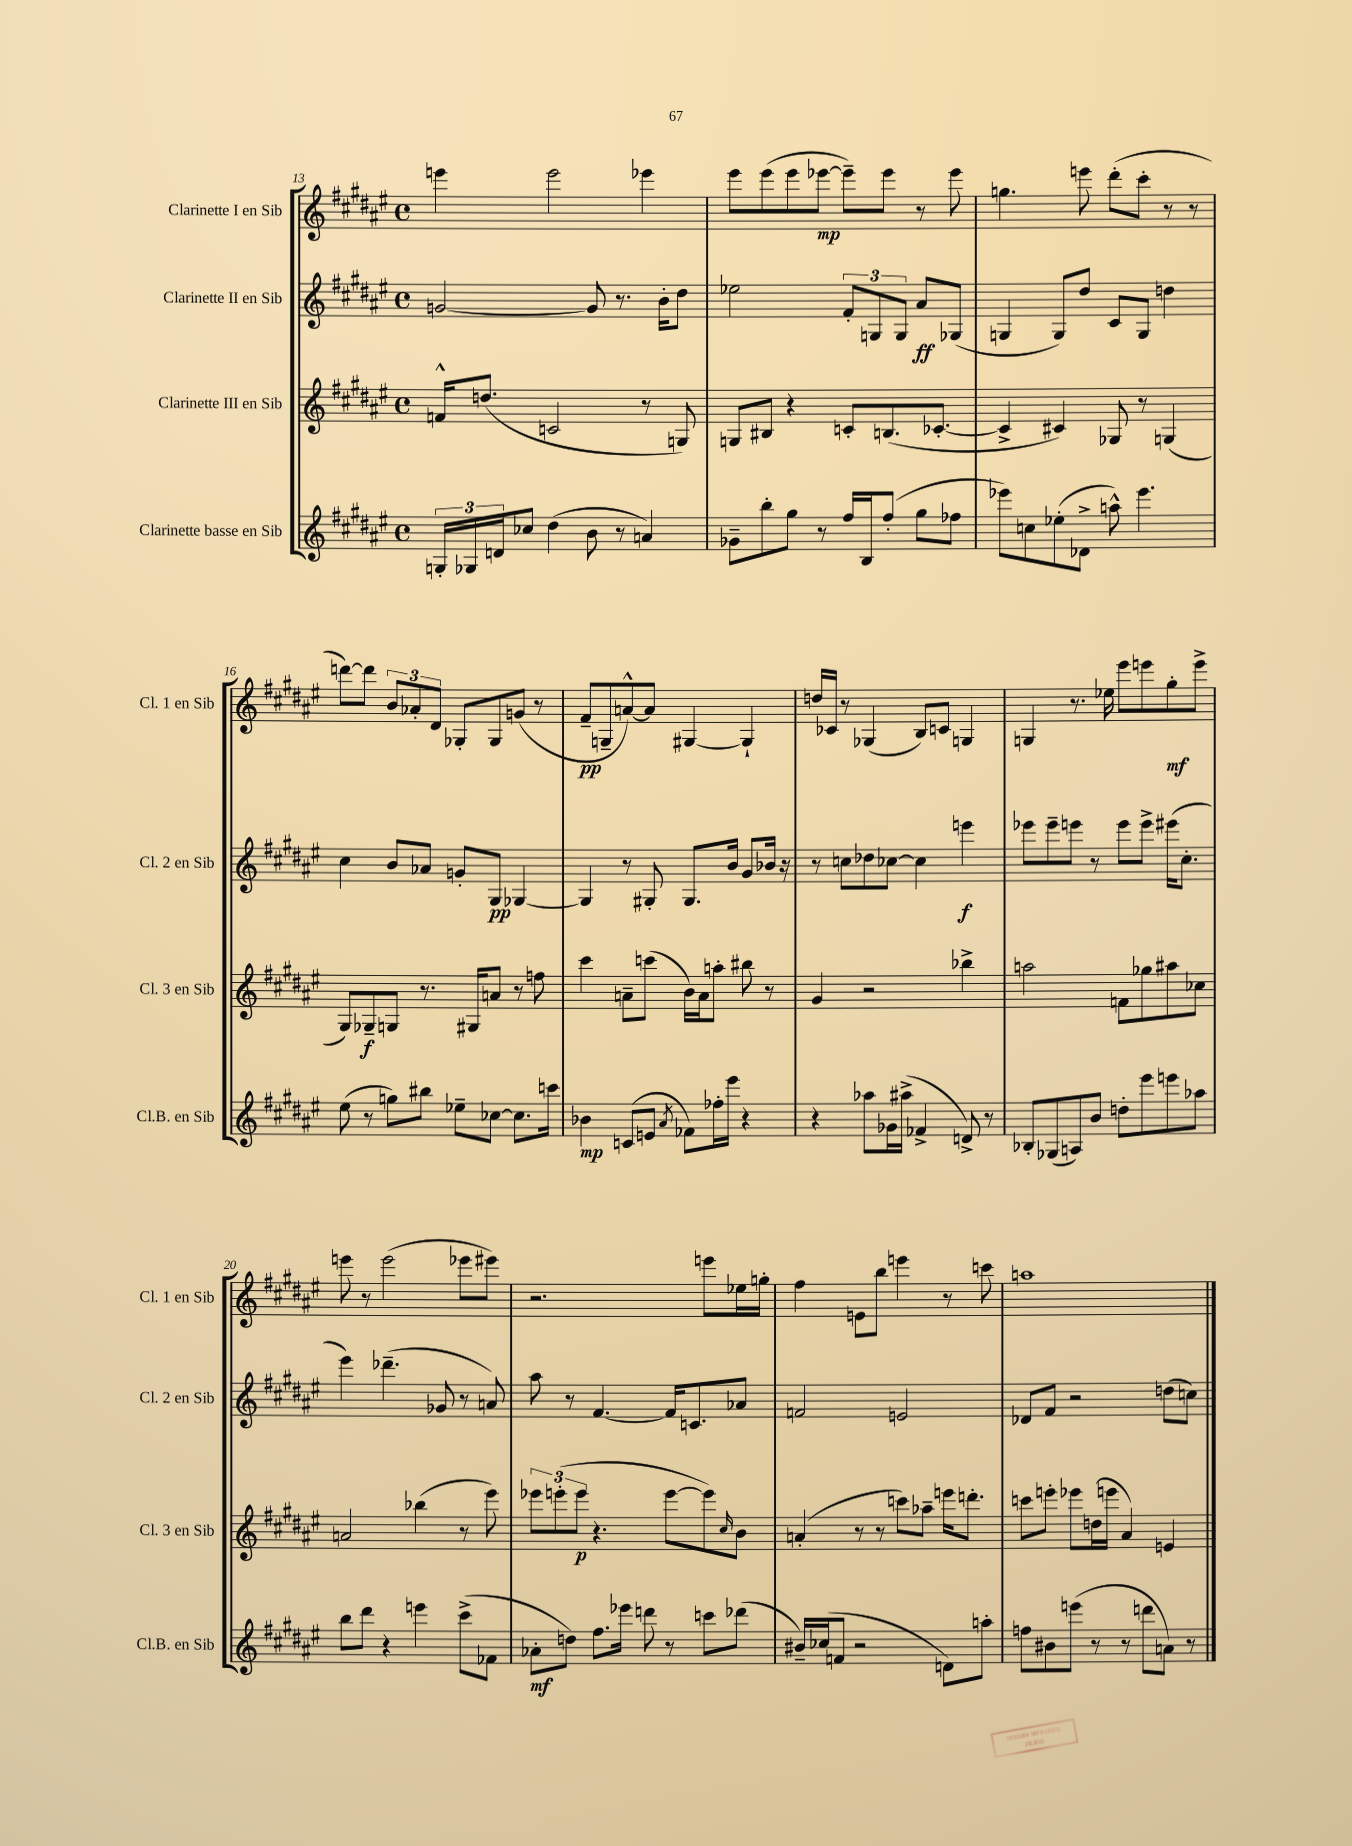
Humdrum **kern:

**kern	**kern	**kern	**kern
*staff4	*staff3	*staff2	*staff1
*clefG2	*clefG2	*clefG2	*clefG2
*k[f#c#g#d#a#e#]	*k[f#c#g#d#a#e#]	*k[f#c#g#d#a#e#]	*k[f#c#g#d#a#e#]
*M4/4	*M4/4	*M4/4	*M4/4
*met(c)	*met(c)	*met(c)	*met(c)
24G'	16f^^	[2g	4eee
24G-	.	.	.
.	(8.dd	.	.
24d	.	.	.
8cc-	.	.	.
(4dd#	2c	.	2eee
8b	.	8g]	.
8r	.	8.r	.
4a)	8r	.	4eee-
.	.	16b'	.
.	8G)	8dd#	.
=	=	=	=
8g-~	8G	2ee-	8eee#
8bb'	8B#	.	(8eee#
8gg#	4r	.	8eee#
8r	.	.	[8eee-
16ff#	8c'	12f#'	8eee-~])
16B	.	.	.
.	.	12G	.
(8ff#'	(8.B	.	8eee-
.	.	12G	.
8gg#	.	8a#	8r
.	[8.c-'	.	.
8ff-	.	(8G-	8eee-
=	=	=	=
8eee-)	4c-^]	4G	4.gg
8cc	.	.	.
(8ee-'	4c#)	8G)	.
8d-^	.	8dd#	8eee
8aa^^)	8G-	8c#	(8ddd#'
4.eee-	8r	8G	8ccc#'
.	(4G	4dd	8r
.	.	.	8r
=	=	=	=
(8ee#	8G#)	4cc#	[8ddd)
8r	8G-~	.	8ddd]
8gg)	8G	8b	12b
.	.	.	12a-'
8bb#	8.r	8a-	.
.	.	.	12d#
8ee-~	.	8g'	8G-'
.	16G#	.	.
[8cc-	8a	8G#	8G-
8.cc-]	8r	[4G-	(8g
.	8ff	.	8r
16ccc	.	.	.
=	=	=	=
4b-	4ccc#	4G-]	8f#~
.	.	.	8G~
(8c	8a~	8r	[8a^^)
8e	(8ccc	8G#'	8a]
8qa#	.	.	.
8f-)	16b)	8.G#	[4G#
.	16a	.	.
16ff-'	8aa'	.	.
16eee#	.	16b	.
4r	8bb#	8g#	4G#`]
.	8r	16b-	.
.	.	16r	.
=	=	=	=
4r	4g#	8r	16dd
.	.	.	16c-
.	.	8cc	8r
8aa-	2r	8dd-	(4G-
16g-	.	[8cc-	.
(16aa#^	.	.	.
4f-^	.	4cc-]	8B)
.	.	.	8c
8d^)	4bb-^	4eee	4G
8r	.	.	.
=	=	=	=
8B-'	2aa	8eee-	4G
(8G-	.	8eee-~	.
8A)	.	8eee	8.r
8b	.	8r	.
.	.	.	16ee-
8dd'	8f	8eee	8eee#
8eee#	8gg-	8eee^	8eee
8eee	8aa#	(16eee#	8gg#'
.	.	8.cc#'	.
8aa-	8cc-	.	8eee^
=	=	=	=
8bb	2a	4eee#)	8eee
8ddd#	.	.	8r
4r	.	(4.ddd-~	(2eee
4eee	(4bb-	.	.
.	.	8g-	.
(8ccc#^	8r	8r	8eee-
8f-	8eee#)	8a)	8eee#)
=	=	=	=
8a-'	12eee-	8aa#	2.r
.	(12eee'	.	.
8dd)	.	8r	.
.	12eee	.	.
8.ff#	4.r	[4.f#	.
16eee-	.	.	.
8ddd	.	.	.
8r	[8eee	16f#]	.
.	.	8.c	.
8ccc	8eee])	.	8eee
.	16qqcc#	.	.
(8ddd-	8b	8a-	16ee-
.	.	.	16gg'
=	=	=	=
16b#~)	(4a'	2f	4ff#
(16cc-	.	.	.
8f	.	.	.
2r	8r	.	8e
.	8r	.	8bb
.	8ccc)	2e	4eee
.	8aa-~	.	.
8d)	16eee	.	8r
.	8.ddd'	.	.
8aa'	.	.	8ccc
=	=	=	=
8ff	8ccc	8d-	1aa
8b#	8eee'	8f#	.
(8eee	8eee-	2r	.
8r	(16dd	.	.
.	16eee	.	.
8r	4a#)	.	.
8ddd	.	.	.
8a)	4e	(8dd	.
8r	.	8cc)	.
==	==	==	==
*-	*-	*-	*-
